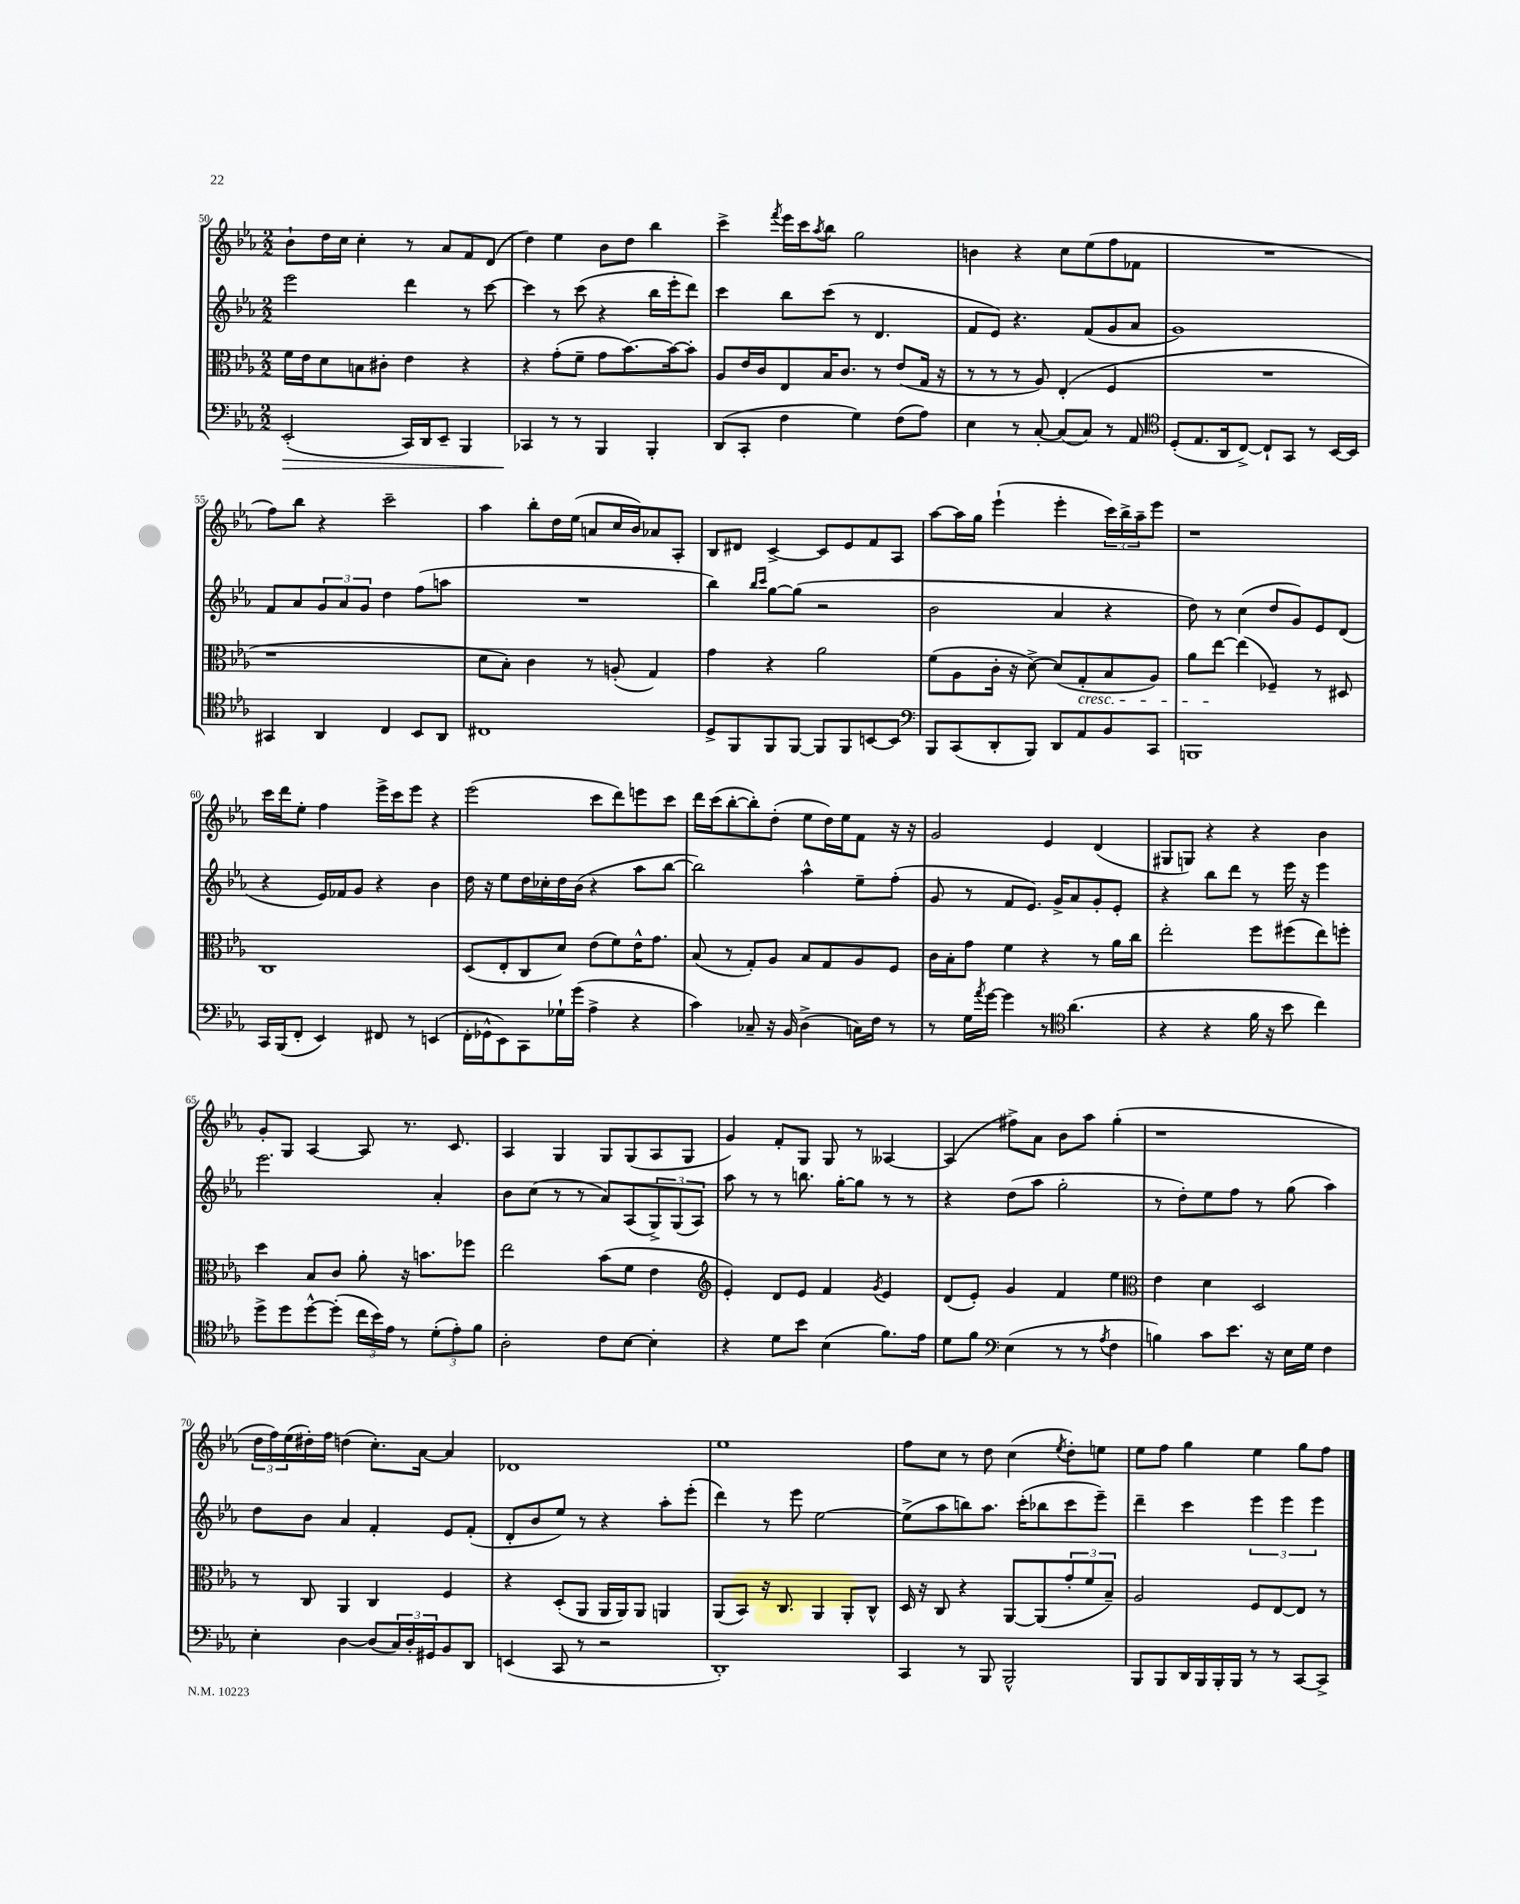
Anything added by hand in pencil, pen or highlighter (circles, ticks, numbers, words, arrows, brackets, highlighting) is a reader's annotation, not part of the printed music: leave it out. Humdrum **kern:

**kern	**kern	**kern	**kern
*staff4	*staff3	*staff2	*staff1
*clefF4	*clefC3	*clefG2	*clefG2
*k[b-e-a-]	*k[b-e-a-]	*k[b-e-a-]	*k[b-e-a-]
*M2/2	*M2/2	*M2/2	*M2/2
(2EE-'	16f	2eee-	8b-`
.	16e-	.	.
.	8d	.	16dd
.	.	.	16cc
.	8B	.	4cc'
.	8c#'	.	.
16CC)	4e-	4ddd	8r
16DD	.	.	.
8EE-~	.	.	8a-
4BBB-	4r	8r	8f
.	.	[8ccc	(8d
=	=	=	=
4CC-	4r	4ccc]	4dd)
8r	(8g'	8r	4ee-
8r	8f~	(8ccc	.
4BBB-	8g	4r	8b-
.	[8.b-)	.	8dd
4BBB-'	.	16bb-	4bb-
.	16b-_	16eee-'	.
.	8b-']	8ddd)	.
=	=	=	=
(8DD	8A-	4ccc	4ccc^
8CC'	16e-	.	.
.	16c	.	.
.	.	.	8qfff
4F	8E-	8bb-	16eee-
.	.	.	16ccc
.	.	.	8qaa-
.	16B-	(8ccc	8bb-
.	8.c	.	.
4G)	.	8r	2gg
.	8r	4.d	.
(8F	(8e-	.	.
8A-)	16G	.	.
.	16r	.	.
=	=	=	=
4E-	8r	8f	4b
.	8r	8e-)	.
8r	8r	4.r	4r
[8C'	8A-)	.	.
(8C]	(4E-'	.	8cc
8C)	.	(8f	(8ee-
8r	4F	8g	8ff
8AA-	.	8a-	8f-
=	=	=	=
*clefC4	*	*	*
(8D'	1r	1g)	1r
8.E-	.	.	.
16AA-	.	.	.
[8C^)	.	.	.
8C`]	.	.	.
8GG	.	.	.
8r	.	.	.
[16BB-	.	.	.
16BB-]	.	.	.
=	=	=	=
4GG#	1r	8f	8ff)
.	.	8a-	8bb-
4AA-	.	12g	4r
.	.	12a-	.
.	.	12g	.
4C	.	4dd	2ccc~
8BB-	.	(8ff	.
8AA-	.	8aa	.
=	=	=	=
1C#	8d	1r	4aa-
.	8B-')	.	.
.	4c	.	8bb-'
.	.	.	16dd
.	.	.	(16ee-
.	8r	.	8a
.	(8A'	.	16cc
.	.	.	16b-)
.	4G)	.	8a-
.	.	.	8A-'
=	=	=	=
8D^	4g	4bb-)	8B-
8FF	.	.	8d#
.	.	16qqbb-	.
.	.	16qqccc	.
8FF	4r	[8gg	[4c^
[8FF	.	(8gg]	.
8FF]	2a-	2r	8c]
8FF	.	.	8e-
[8BB	.	.	8f
8BB]	.	.	8A-
=	=	=	=
*clefF4	*	*	*
8BBB-	(8f	2b-	[8aa-
(8CC	8A-	.	16aa-]
.	.	.	16gg
8DD'	16c'	.	(4eee-`
.	16r	.	.
8BBB-)	[8d^)	.	.
8DD	(8d]	4a-	4eee-'
8AA-	8G'	.	.
8BB-	8B-	4r	24ccc)
.	.	.	24bb-^
.	.	.	24aa-~
8CC	8A-)	.	8eee-
=	=	=	=
1BBB	8a-	8dd)	1r
.	[8ee-	8r	.
.	(4ee-]	(4cc	.
.	4F-~)	8dd	.
.	.	8g)	.
.	8r	8e-	.
.	8D#	(8d	.
=	=	=	=
16CC	1C	4r	16ccc
(16BBB-	.	.	16ddd
8FF'	.	.	8ee-'
4EE-)	.	16e-)	4ff
.	.	16f-	.
.	.	8g	.
8FF#	.	4r	16eee-^
.	.	.	16ccc
8r	.	.	8eee-
(4EE	.	4b-	4r
=	=	=	=
16FF'	(8D	16dd	(2eee-
16GG-^^	.	16r	.
8EE-)	8E-'	8ee-	.
8CC	8C	16dd	.
.	.	16cc-'	.
16G-`	8d)	16dd	.
(16g	.	(16b-	.
4A-^	(8e-	4r	8ccc
.	8f)	.	8ddd)
4r	16e-^^	8aa-	8eee
.	8.g	.	.
.	.	[8bb-	8ccc
=	=	=	=
4c)	(8B-	2bb-])	16ddd
.	.	.	(16ccc
.	8r	.	[8bb-'
8C-~	8G')	.	8bb-'])
16r	8A-	.	(8dd'
16BB-	.	.	.
(4D^	8B-	4aa-^^	8ee-
.	8G	.	16dd)
.	.	.	16ee-
16C)	8A-	8ee-~	8f
16F	.	.	.
8r	8F	(8ff'	16r
.	.	.	16r
=	=	=	=
8r	16c	8g	2g
.	16B-'	.	.
16G	8g	8r	.
8qa-	.	.	.
[16g	.	.	.
4g]	4f	8f	.
.	.	8.e-)	.
8r	4r	.	4e-
.	.	16g^	.
*clefC4	*	*	*
(4.a-	.	8a-	.
.	8r	8g'	(4d
.	16a-	8e-'	.
.	16cc	.	.
=	=	=	=
4r	2ee-'	4r	8G#
.	.	.	8G)
4r	.	8bb-	4r
.	.	8ddd	.
16f	8ff	8r	4r
16r	.	.	.
8b-	(8ff#	16eee-	.
.	.	16r	.
4cc)	8ee-)	4eee-	4b-
.	8ff'	.	.
=	=	=	=
8dd^	4dd	2.eee-	8g'
8dd	.	.	8G
[8dd^^	8B-	.	[4A-
(8dd']	8c	.	.
24cc	8a-'	.	8A-]
24b-)	.	.	.
24e-	.	.	.
8r	16r	.	8.r
.	8.b	.	.
(12d'	.	4a-'	.
.	.	.	8.c
12e-')	.	.	.
.	8ff-	.	.
12f	.	.	.
=	=	=	=
2A-'	2ee-	8b-	4A-
.	.	(8cc	.
.	.	8r	4G
.	.	8r	.
8c	(8b-	8a-)	8G
[8B-	8f	(8A-	(8G
4B-']	4e-	12G^)	8A-
.	.	(12G	.
.	.	.	8G
.	.	12A-)	.
=	=	=	=
*	*clefG2	*	*
4r	4e-')	8aa-	4g)
.	.	8r	.
8d	8d	8r	8f'
8b-	8e-	8.bb	8G
(4B-	4f	.	8G
.	.	[16gg'	.
.	.	8gg]	8r
.	8qg	.	.
8.f)	4e-	8r	[4A--
.	.	8r	.
16e-	.	.	.
=	=	=	=
8d	(8d	4r	(4A--]
8f	8e-')	.	.
*clefF4	*	*	*
(4E-	4g	(8dd	8ff#^)
.	.	8aa-	8a-
8r	4f	2gg'	8b-
8r	.	.	8aa-
8qA-	.	.	.
4F	4ee-	.	(4gg'
=	=	=	=
*	*clefC3	*	*
4B)	4e-	8r	1r
.	.	8dd')	.
8c	4d	8ee-	.
8.e-	.	8ff	.
.	2D	8r	.
16r	.	.	.
16E-	.	(8gg	.
16G	.	.	.
4F	.	4aa-)	.
=	=	=	=
4E-'	8r	8dd	24dd
.	.	.	24ff)
.	.	.	(24ee-
.	8C	8b-	16dd#')
.	.	.	16ff
[4D	4AA-	4a-	(4dd
(8D]	4C	4f'	8.cc')
24C)	.	.	.
24D'	.	.	.
.	.	.	[16a-
24GG#	.	.	.
8BB-	4F	8e-	4a-]
8DD	.	(8f'	.
=	=	=	=
(4EE	4r	8d'	1d-
.	.	8b-	.
8CC	(8D'	8ee-)	.
8r	8AA-	8r	.
2r	16AA-	4r	.
.	16AA-)	.	.
.	8AA-	.	.
.	4AA	8aa-'	.
.	.	(8eee-'	.
=	=	=	=
1DD')	(8AA-	4ddd)	1ee-
.	8BB-)	.	.
.	16r	8r	.
.	8.C	.	.
.	.	8eee-	.
.	4AA-	[2ee-	.
.	8AA-'	.	.
.	8C^^	.	.
=	=	=	=
4CC	16D	(8ee-^]	8ff
.	16r	.	.
.	8C	8aa-	8cc
8r	4r	8bb)	8r
8BBB-	.	8.aa-	8dd
2BBB-^^	[8AA-	.	(4cc
.	.	(16ccc'	.
.	(8AA-]	8bb-	.
.	.	.	8qee-
.	12g'	8ccc	8dd')
.	12f	.	.
.	.	8eee-~)	8ee
.	12B-~)	.	.
=	=	=	=
8BBB-	2A-	4ddd~	8ee-
8BBB-	.	.	8ff
16DD	.	4ccc	4gg
16BBB-	.	.	.
16BBB-'	.	.	.
16BBB-	.	.	.
8r	8F	6eee-	4ee-
8r	[8E-	.	.
.	.	6eee-	.
[8CC	8E-]	.	8gg
.	.	6eee-	.
8CC^]	8r	.	8ff
==	==	==	==
*-	*-	*-	*-
